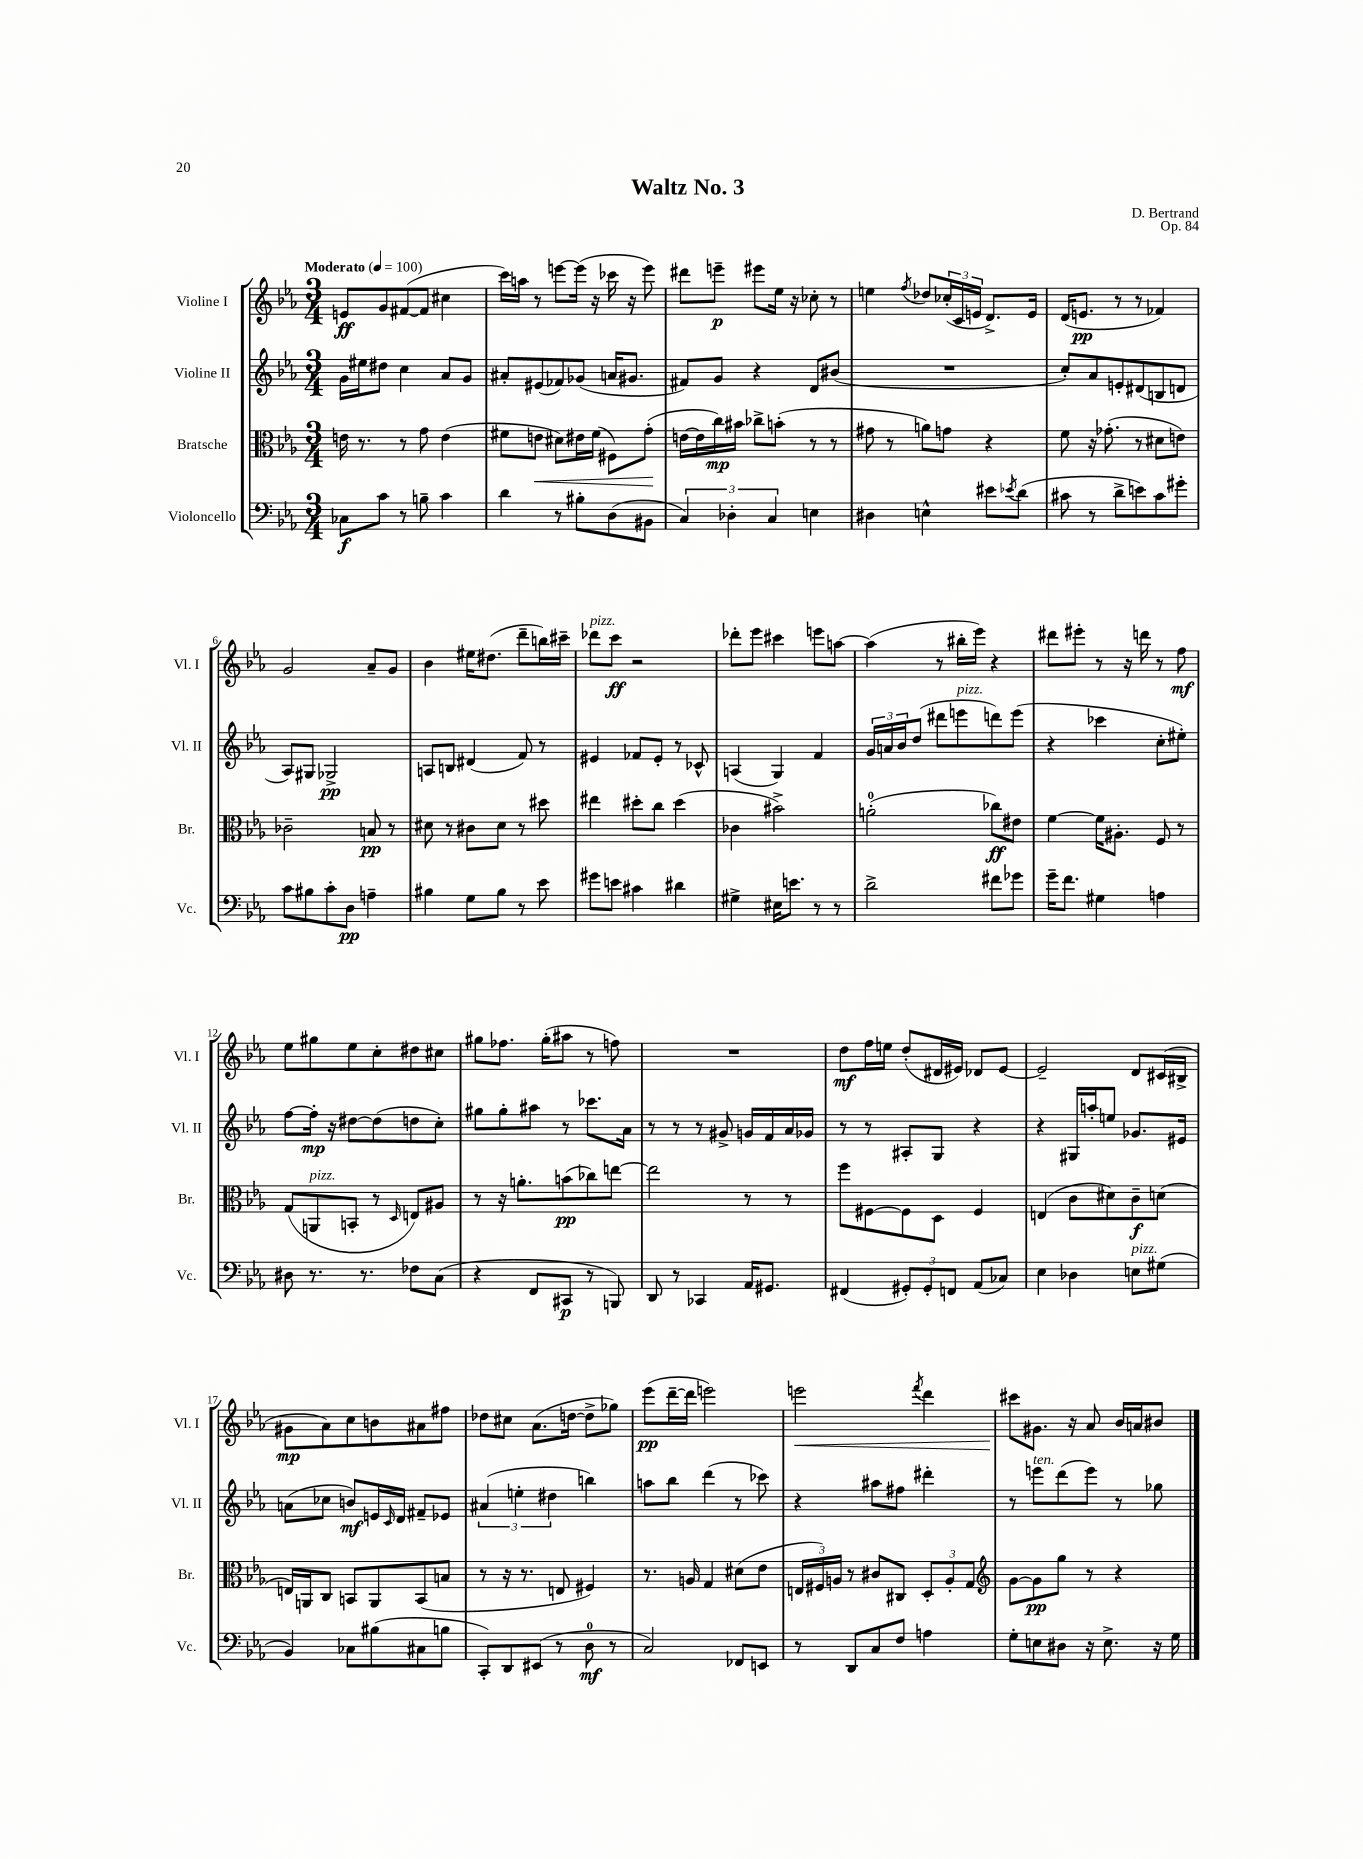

**kern	**kern	**kern	**kern
*staff4	*staff3	*staff2	*staff1
*clefF4	*clefC3	*clefG2	*clefG2
*k[b-e-a-]	*k[b-e-a-]	*k[b-e-a-]	*k[b-e-a-]
*M3/4	*M3/4	*M3/4	*M3/4
*MM100	*MM100	*MM100	*MM100
8C-\L	16e\	16g\LL	8e/L
.	8.r	16ee#\J	.
8c\J	.	8dd#\J	8g/
8r	8r	4cc\	([8f#/
8B~\	8g\	.	8f#/]J
4c\	(4e\	8a-/L	4cc#\
.	.	8g/J	.
=	=	=	=
4d\	8f#\L	8a#'/L	16ccc\LL)
.	.	.	16aa\JJ
.	8e\J	(8e#/	8r
8r	8d#\L)	8f-/)	[8eee\L
8B#'\L	16e#\L	(8g-/J	(16eee\]Jk
.	(16f#\JJ	.	16r
(8D\	8F#\L)	16a/LK	16ccc-\
.	.	8.g#/J	16r
8BB#\J	(8g'\J	.	8eee\)
=	=	=	=
6C/)	[16e\LL	8f#/L)	8ddd#\L
.	16e\]	.	.
.	16cc\)	8g/J	8eee~\J
6D-'\	.	.	.
.	16b#\JJ	.	.
.	8cc-^\L	4r	8eee#\L
6C/	.	.	.
.	(8b'\J	.	16ee-\Jk
.	.	.	16r
4E\	8r	8d/L	8cc-'\
.	8r	(8b#/J	8r
=	=	=	=
4D#\	8g#\	2.r	4ee\
.	8r	.	.
.	.	.	8qff/
4E^^\	8a\L)	.	8dd-/L
.	8g\J	.	(24cc-'/L
.	.	.	24c/
.	.	.	24e/JJ
8e#\L	4r	.	8.d^/L)
8qe-/	.	.	.
(8d\J	.	.	.
.	.	.	16e/Jk
=	=	=	=
8c#\	8f\	8cc'/L)	(16d/LK
.	.	.	8.e/J
8r	16r	8a-/	.
.	(8.g-'\	.	.
8d^\L	.	8e'/	8r
8e\)	8r	(8d#/	8r
8c#\	8d#\L	8B/	4f-/)
8g#'\J	8e\J)	8d/J	.
=	=	=	=
8c\L	2c-~\	8A-/L)	2g/
8B#\	.	8G#/J	.
8c'\	.	2G-^/	.
8D\J	.	.	.
4A~\	8B/	.	8a-~/L
.	8r	.	8g/J
=	=	=	=
4B#\	8d#\	8A/L	4b-\
.	8r	8B/J	.
8G\L	8c#\L	(4d#/	16ee#\LK
.	.	.	(8.dd#\J
8B#\J	8d#\J	.	.
8r	8r	8f/)	8ddd~\L
8e-\	8dd#\	8r	16bb\L)
.	.	.	16ccc#~\JJ
=	=	=	=
8g#\L	4ee#\	4e#/	8ddd-\L
8e\J	.	.	8ccc\J
4c#\	8dd#'\L	8f-/L	2r
.	8cc\J	8e#'/J	.
4d#\	(4dd#\	8r	.
.	.	8c-^^/	.
=	=	=	=
4G#^\	4c-\	(4A/	8ddd-'\L
.	.	.	8eee-\J
16E#\LK	2b#^\)	4G/)	4ccc#\
8.e\J	.	.	.
8r	.	4f/	8eee\L
8r	.	.	[8aa\J
=	=	=	=
2d^\	(2a'\	24g/LL	(4aa\]
.	.	24a/	.
.	.	24b-/J	.
.	.	(8dd/J	.
.	.	8ddd#\L	8r
.	.	8eee\	16bb#'\LL
.	.	.	16eee-\JJ)
8f#\L	8cc-\L)	8ddd\)	4r
8g-\J	8e#\J	(8eee\J	.
=	=	=	=
16g~\LK	[4f\	4r	8ddd#\L
8.f\J	.	.	.
.	.	.	8eee#'\J
4G#\	16f\]LK	4ccc-\	8r
.	8.A#'\J	.	.
.	.	.	16r
.	.	.	16ddd\
4A\	8F/	8cc'\L	8r
.	8r	8ee#'\J)	8ff\
=	=	=	=
8D#\	(8G/L	[8ff\L	8ee-\L
8.r	8AA/	16ff'\]Jk	8gg#\
.	.	16r	.
.	8BB'/J	[8dd#\L	8ee-\
8.r	.	.	.
.	8r	(8dd#\]	8cc'\
.	16qqD/	.	.
8F-\L	8E/L)	8dd\	8dd#\
(8C\J	8A#/J	8cc'\J)	8cc#\J
=	=	=	=
4r	8r	8gg#\L	8gg#\L
.	16r	8gg#'\	8.ff-\J
.	8.a'\L	.	.
8FF/L	.	8aa#\J	.
.	.	.	(16gg#'\LK
8CC#/J	(8b\	8r	8aa#\J
8r	8cc-\)	8.ccc-\L	8r
8BBB/)	[8ee\J	.	8ff\)
.	.	16a-\Jk	.
=	=	=	=
8DD/	2ee\]	8r	2.r
8r	.	8r	.
4CC-/	.	8r	.
.	.	8g#^/	.
16AA-/LK	8r	16g/LL	.
8.GG#/J	.	16f/	.
.	8r	16a-/	.
.	.	16g-/JJ	.
=	=	=	=
(4FF#/	8ff\L	8r	8dd\L
.	[8F#\	8r	16ff\L
.	.	.	16ee\JJ
12GG#'/L)	8F#\]	8A#'/L	(8dd'/L
12GG#'/	.	.	.
.	8D\J	8G/J	16d#/L
12FF/J	.	.	.
.	.	.	16e#/JJ)
(8AA-/L	4F#/	4r	8d-/L
8C-/J)	.	.	[8e#/J
=	=	=	=
4E-\	(4E/	4r	2e#~/]
4D-\	8c\L	16G#/LL	.
.	.	16aa'/J	.
.	8d#\)	8ee/J	.
8E\L	8c~\	8.g-/L	8d/L
(8G#\J	(8d\J	.	(16c#/L
.	.	16e#/Jk	16B#^/JJ
=	=	=	=
4BB-/)	16E/LL)	(8a\L	8g#\L
.	16AA/J	.	.
.	8C/J	8cc-\J	8a-\)
8C-\L	8BB/L	8b/L)	8cc\
(8B#\	8AA/	16e/L	8b\
.	.	16qqc/	.
.	.	16d/JJ	.
8C#\	(8BB/	8f#~/L	8a#\
8B\J	8B/J	8e-/J	8ff#\J
=	=	=	=
8CC'/L)	8r	(6a#/	8dd-\L
8DD/	16r	.	8cc#\J
.	.	6ee'\	.
.	8.r	.	.
(8EE#/J	.	.	(8.a-\L
.	.	6dd#\	.
8r	8E/	.	.
.	.	.	[16dd\Jk
8D\	4F#/)	4bb\)	8dd^\]L
8r	.	.	8gg-\J)
=	=	=	=
2C/)	8.r	8aa\L	(8eee-\L
.	.	8bb-\J	[16ddd~\L
.	16A/	.	16ddd\]JJ
.	4G/	(4ddd\	2eee\)
8FF-/L	(8d#\L	8r	.
8EE/J	8e-\J	8ccc-\)	.
=	=	=	=
8r	24E/LL	4r	2eee\
.	24F#/)	.	.
.	24A/JJ	.	.
8DD/L	8r	.	.
8C/	8c#/L	8aa#\L	.
8F/J	8C#/J	8ff#\J	.
.	.	.	8qfff/
4A\	12D'/L	4ddd#'\	4ddd\
.	12A'/	.	.
.	12G/J	.	.
=	=	=	=
*	*clefG2	*	*
8G'\L	[8g\L	8r	8ccc#\L
8E\	8g\]	8eee\L	8.g#\J
8D#\J	8gg\J	(8ddd\	.
.	.	.	16r
16r	8r	8eee\J)	8a-/
8.E^\	.	.	.
.	4r	8r	16b-/LL
.	.	.	16a/J
16r	.	8gg-\	8b#/J
16G\	.	.	.
==	==	==	==
*-	*-	*-	*-
